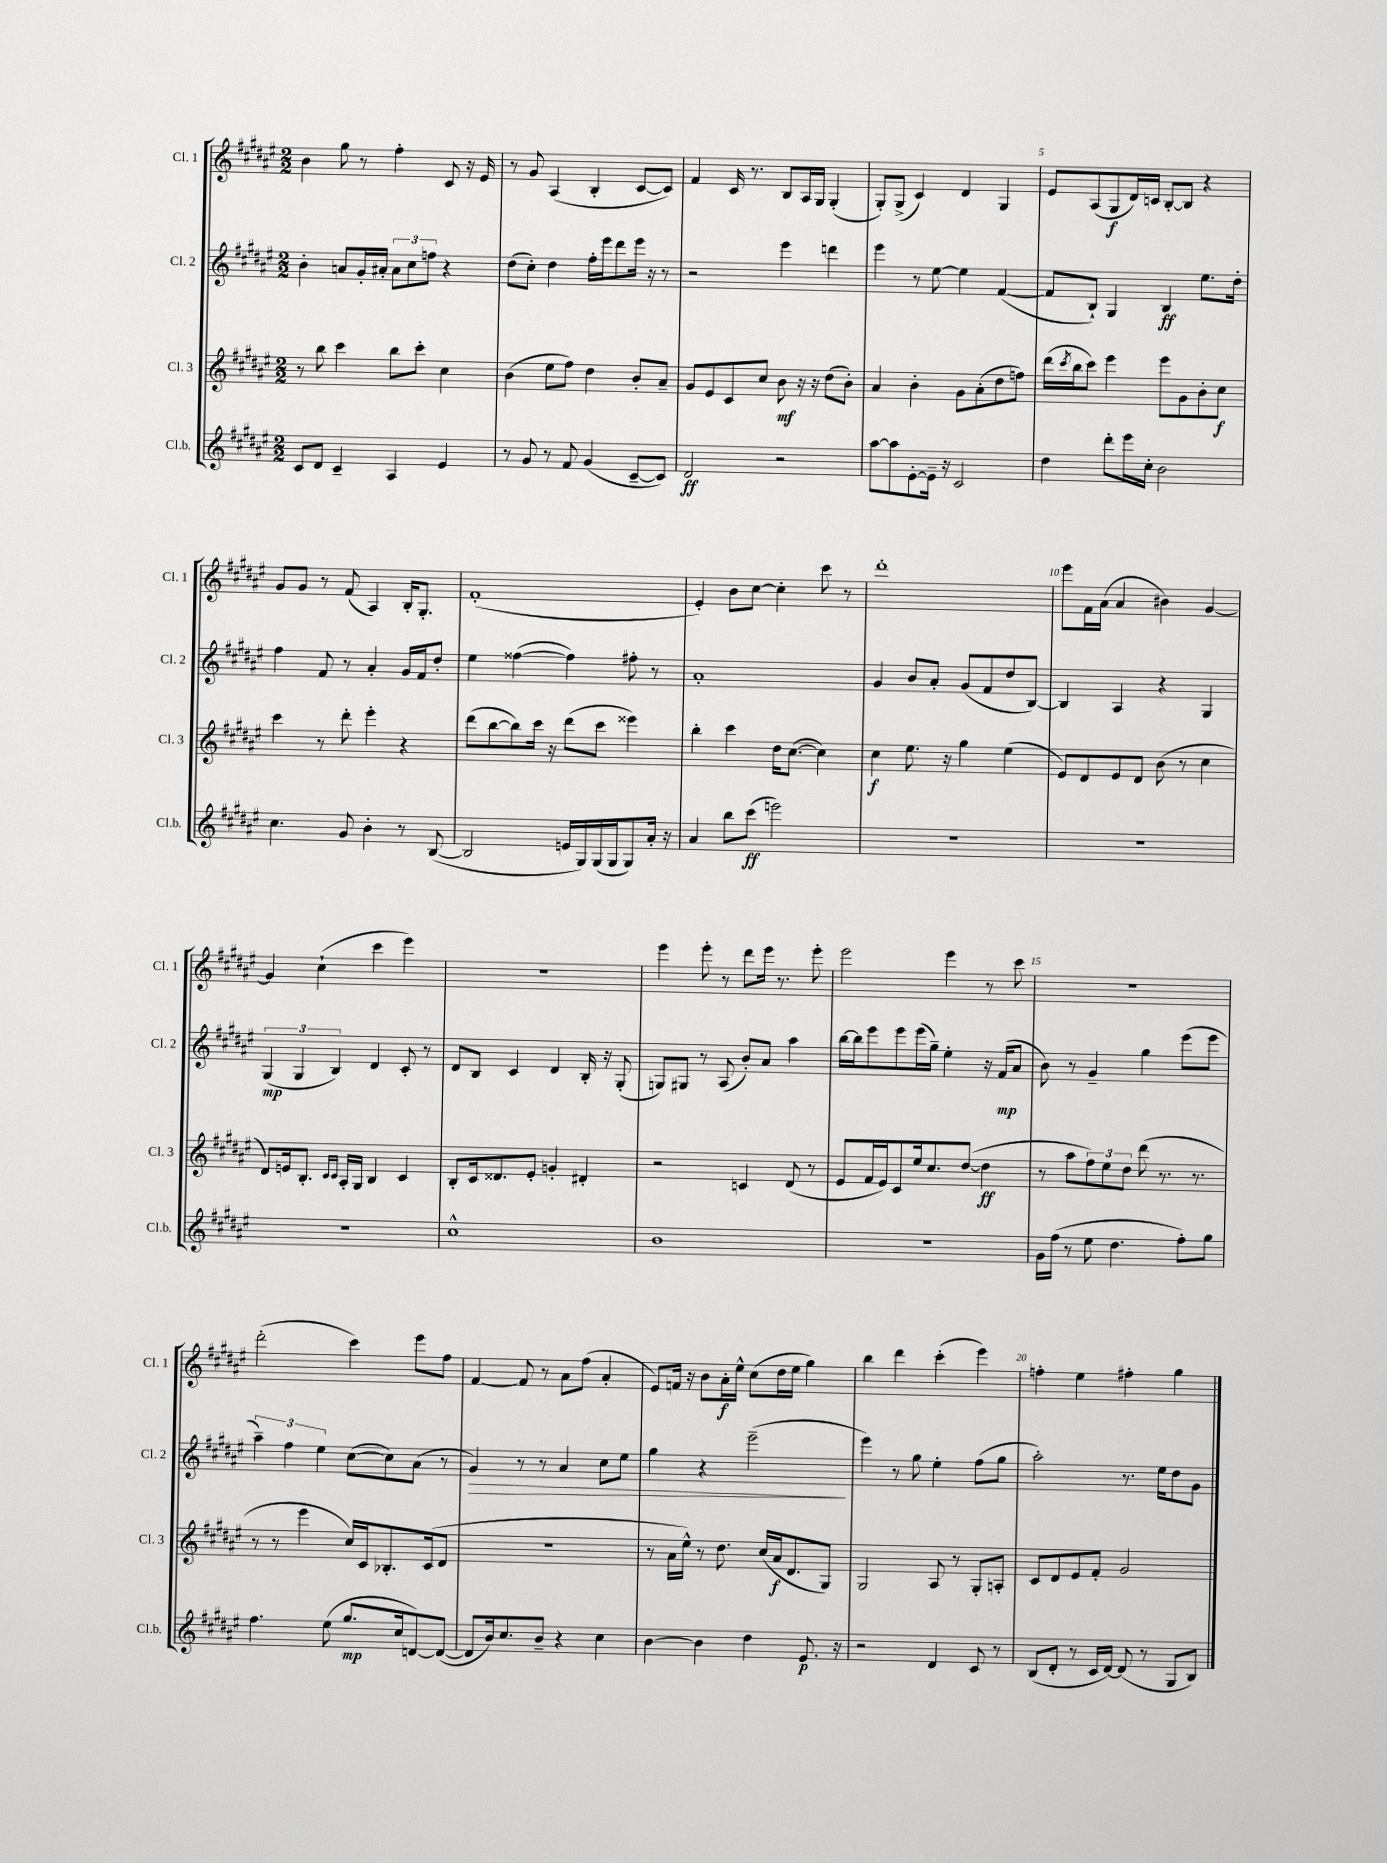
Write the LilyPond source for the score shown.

<<
\new StaffGroup <<
\new Staff = "s0" \with { instrumentName = "Cl. 1" shortInstrumentName = "Cl. 1" } {
    \clef treble \key fis \major \numericTimeSignature \time 2/2
    b'4 gis''8 r8 fis''4-. cis'8 r16 eis'16 |
    r8 gis'8 ais4( b4-. cis'8~ cis'8) |
    fis'4 cis'16 r8. b8 ais16 gis16 gis4-.( |
    gis8-.) gis8->( cis'4) dis'4 gis4 |
    eis'8 ais8( gis8\f dis'16) c'16 b8~-. b8 r4 |
    gis'8 gis'8 r8 fis'8( ais4) b16-. gis8.-. |
    fis'1-.( |
    eis'4-.) b'8 cis''8~ cis''4-. cis'''8 r8 |
    dis'''1-. |
    eis'''8 fis'16 ais'16( ais'4 bis'4) gis'4~ |
    gis'4 cis''4-!( cis'''4 eis'''4) |
    r1 |
    eis'''4 eis'''8-. r8 dis'''8 eis'''16 r8. eis'''8-. |
    eis'''2 eis'''4 r8 cis'''8 |
    R1 |
    dis'''2-.( cis'''4) eis'''8 fis''8 |
    fis'4~ fis'8 r8 ais'8 fis''8( ais'4-. |
    eis'8) f'16 r16 b'8 ais'16-.\f eis''16-^ cis''8( dis''16 eis''16 gis''4) |
    b''4 dis'''4 cis'''4-.( eis'''4) |
    f''4-. eis''4 fis''4-. gis''4 \bar "|." |
}
\new Staff = "s1" \with { instrumentName = "Cl. 2" shortInstrumentName = "Cl. 2" } {
    \clef treble \key fis \major \numericTimeSignature \time 2/2
    b'4-. a'8 gis'16-. ais'16-. \tuplet 3/2 { ais'8 cis''8 f''8 } r4 |
    dis''8( cis''8-.) dis''4 fis''16-. eis'''16 dis'''8 eis'''16 r16 r8 |
    r2 eis'''4 d'''4 |
    eis'''4 r8 eis''8~ eis''4 fis'4~( |
    fis'8 b8-!) gis4 b4\ff eis''8. dis''16-. |
    fis''4 fis'8 r8 ais'4-. gis'16 fis'16 dis''8-. |
    eis''4 fisis''4~( fisis''4) fis''8-. r8 |
    ais'1-. |
    gis'4 b'8 ais'8-. gis'8( fis'8 dis''8 b8~) |
    b4 ais4 r4 gis4 |
    \tuplet 3/2 { gis4\mp( gis4 b4) } dis'4 cis'8-. r8 |
    dis'8 b8 cis'4 dis'4 b16-. r16 gis8-.( |
    g8) gis8 r8 ais8( b'8-.) ais'8 ais''4 |
    b''16~ b''16 eis'''8 eis'''8 eis'''16( gis''16--) eis''4-. r16 fis'16\mp( ais'8 |
    b'8) r8 gis'4-- gis''4 eis'''8( eis'''8 |
    \tuplet 3/2 { ais''4--) fis''4 eis''4 } cis''8~( cis''8) ais'8( r8 |
    gis'4\>) r8 r8 ais'4 cis''8 eis''8 |
    gis''4 r4 eis'''2--\!( |
    eis'''4) r8 gis''8 eis''4-. fis''8( gis''8 |
    ais''2-.) r8. eis''16 dis''8 gis'8 \bar "|." |
}
\new Staff = "s2" \with { instrumentName = "Cl. 3" shortInstrumentName = "Cl. 3" } {
    \clef treble \key fis \major \numericTimeSignature \time 2/2
    r8 b''8 cis'''4 b''8 cis'''8-. cis''4 |
    b'4( eis''8 fis''8) dis''4 b'8-. ais'8-- |
    gis'8 eis'8 cis'8 cis''8 b'8\mf r16 r16 dis''8( b'8-.) |
    ais'4 b'4-. gis'8 ais'8-.( dis''8 f''8) |
    dis'''16( \acciaccatura { cis'''8 } b''16 cis'''8) eis'''4 eis'''8 gis'8 b'8-. cis''8\f |
    cis'''4 r8 dis'''8-. eis'''4-. r4 |
    dis'''8( b''8~ b''8) cis'''16 r16 dis'''8( cis'''8 eisis'''4) |
    b''4-. cis'''4 dis''16 cis''8.~( cis''4) |
    cis''4\f eis''8. r16 gis''4 eis''4( |
    eis'8) dis'8 eis'8 dis'8 b'8( r8 cis''4 |
    dis'8) e'16 b8.-. \grace { cis'16 cis'16 } ais16-. gis16 b4 cis'4 |
    b8-. cis'16 disis'8. eis'8-. g'4-. dis'4-. |
    r2 c'4 dis'8( r8 |
    eis'8 fis'16 eis'16) cis'8 eis''16 cis''8. dis''8~( dis''4\ff |
    r8 ais''8 \tuplet 3/2 { fis''8) eis''8 dis''8 } dis'''8( r8. r8. |
    r8 r8 eis'''4 cis''16) cis'16 bes8.-. cis'16( dis'8 |
    R1 |
    r8 ais'16 eis''16-^) r8 dis''8. cis''16( ais'16\f dis'8. gis8) |
    gis2 ais8 r8 gis8-. a8-. |
    cis'8 dis'8 eis'8 fis'8-. gis'2 \bar "|." |
}
\new Staff = "s3" \with { instrumentName = "Cl.b." shortInstrumentName = "Cl.b." } {
    \clef treble \key fis \major \numericTimeSignature \time 2/2
    cis'8 dis'8 cis'4-- ais4 eis'4 |
    r8 gis'8 r8 fis'8 gis'4( cis'8~-- cis'8) |
    dis'2\ff r2 |
    ais''8~ ais''8 eis'8~-. eis'16-- r16 cis'2 |
    dis''4 dis'''8-. eis'''16 cis''16-. b'2 |
    cis''4. gis'8 b'4-. r8 b8~( |
    b2 e'16 gis16) gis16( gis16 gis8) ais'16-. r16 |
    ais'4 b''8 cis'''8\ff( e'''2) |
    R1 |
    R1 |
    R1 |
    cis''1-^ |
    b'1 |
    R1 |
    gis'16 fis''16( r8 eis''8 dis''4. fis''8-.) gis''8 |
    fis''4. eis''8( gis''8.\mp cis''16 d'8~) d'8~( |
    d'8 b'16) cis''8. b'8-- r4 cis''4 |
    b'4~ b'4 dis''4 eis'8.\p r16 |
    r2 dis'4 cis'8 r8 |
    b8( dis'8-. r8 cis'16 dis'16~) dis'8( r8 gis8 b8) \bar "|." |
}
>>
>>
\layout { \context { \Score \override BarNumber.break-visibility = ##(#f #t #t) barNumberVisibility = #(every-nth-bar-number-visible 5) } }
